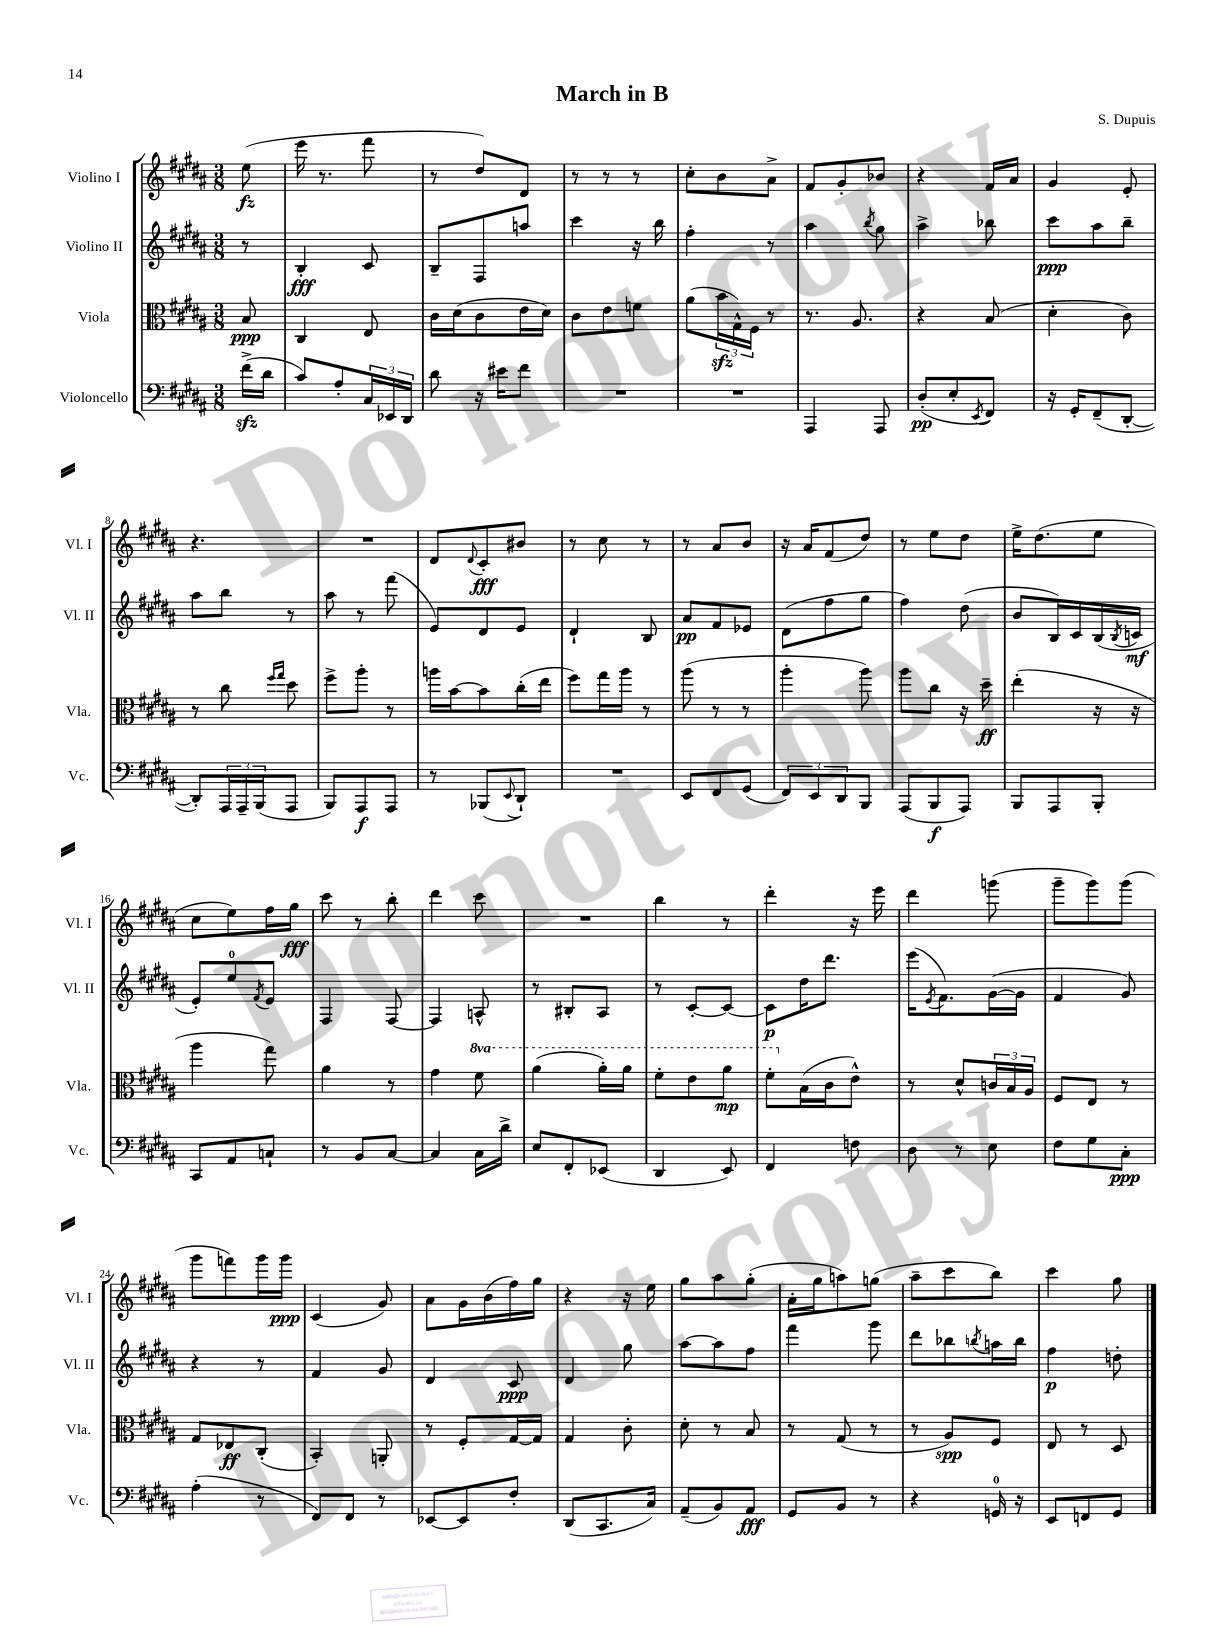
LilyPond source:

\header { title = "March in B" composer = "S. Dupuis" }
<<
\new StaffGroup <<
\new Staff = "s0" \with { instrumentName = "Violino I" shortInstrumentName = "Vl. I" } {
    \clef treble \key b \major \numericTimeSignature \time 3/8 \partial 8
    e''8\fz( |
    e'''16 r8. fis'''8 |
    r8 dis''8) dis'8 |
    r8 r8 r8 |
    cis''8-. b'8 ais'8-> |
    fis'8 gis'8-. bes'8 |
    r4 fis'16 ais'16 |
    gis'4 e'8-. |
    r4. |
    R4. |
    dis'8 \appoggiatura { dis'8 } cis'8-.\fff bis'8 |
    r8 cis''8 r8 |
    r8 ais'8 b'8 |
    r16 ais'16 fis'8( dis''8) |
    r8 e''8 dis''8 |
    e''16-> dis''8.( e''8 |
    cis''8 e''8) fis''16 gis''16\fff |
    cis'''8 r8 b''8-. |
    dis'''4 cis'''8 |
    R4. |
    b''4 r8 |
    dis'''4-. r16 e'''16 |
    dis'''4 g'''8( |
    gis'''8-- gis'''8) gis'''8( |
    gis'''8 f'''8) gis'''16 gis'''16\ppp |
    cis'4( gis'8) |
    ais'8 gis'16 b'16( fis''16) gis''16 |
    r4 r16 e''16 |
    gis''8 ais''8 gis''8-.( |
    ais'16-. gis''16 a''8) g''8( |
    ais''8-- cis'''8 b''8) |
    cis'''4 gis''8 \bar "|." |
}
\new Staff = "s1" \with { instrumentName = "Violino II" shortInstrumentName = "Vl. II" } {
    \clef treble \key b \major \numericTimeSignature \time 3/8 \partial 8
    r8 |
    b4-.\fff cis'8 |
    b8-- fis8 a''8 |
    cis'''4 r16 b''16 |
    fis''4-. r8 |
    ais''4 \acciaccatura { b''8 } gis''8 |
    ais''4-> bes''8 |
    cis'''8\ppp ais''8 b''8-- |
    ais''8 b''8 r8 |
    ais''8 r8 fis'''8( |
    e'8) dis'8 e'8 |
    dis'4-! b8 |
    ais'8\pp fis'8 ees'8 |
    dis'8( fis''8 gis''8 |
    fis''4) dis''8( |
    b'8 b16) cis'16 b16( \acciaccatura { b8 } c'16\mf |
    e'8-.) e''8-0 \acciaccatura { fis'8 } e'8 |
    fis4 fis8~ |
    fis4 a8-^ |
    r8 bis8-. ais8 |
    r8 cis'8~-. cis'8~ |
    cis'8\p dis''16 dis'''8. |
    e'''16( \acciaccatura { e'8 } fis'8.) gis'16~( gis'16 |
    fis'4 gis'8) |
    r4 r8 |
    fis'4 gis'8 |
    dis'4 cis'8\ppp |
    dis'4 gis''8 |
    ais''8~ ais''8 fis''8 |
    fis'''4 gis'''8 |
    dis'''8 bes''8 \acciaccatura { b''8 } a''16 b''16 |
    fis''4\p d''8-. \bar "|." |
}
\new Staff = "s2" \with { instrumentName = "Viola" shortInstrumentName = "Vla." } {
    \clef alto \key b \major \numericTimeSignature \time 3/8 \set Staff.ottavationMarkups = #ottavation-simple-ordinals \partial 8
    b8\ppp |
    cis4 e8 |
    cis'16 dis'16( cis'8 e'16 dis'16) |
    cis'8 e'8 f'8 |
    ais'8( \tuplet 3/2 { b'16\sfz gis16-^) fis16 } r8 |
    r8. ais8. |
    r4 b8( |
    dis'4-. cis'8) |
    r8 cis''8 \grace { fis''16 gis''16 } dis''8 |
    fis''8-> ais''8-. r8 |
    a''16 b'16~ b'8 cis''16-.( e''16 |
    fis''8) gis''16 ais''16 r8 |
    ais''8( r8 r8 |
    ais''4-. ais''8) |
    ais''8 cis''8 r16 dis''16--\ff |
    e''4-.( r16 r16 |
    ais''4 gis''8) |
    ais'4 r8 |
    gis'4 \ottava #1 fis''8 |
    ais''4( ais''16-.) ais''16 |
    fis''8-. e''8 ais''8\mp |
    fis''8-. \ottava #0 b16( cis'16 e'8-^) |
    r8 dis'8-^ \tuplet 3/2 { c'16 b16 ais16 } |
    fis8 e8 r8 |
    gis8 ees8\ff cis8-.( |
    b,4-.) a,8-. |
    r8 fis8-. gis16~ gis16 |
    gis4 cis'8-. |
    dis'8-. r8 b8 |
    r8 gis8( r8 |
    r8 ais8\spp) fis8 |
    e8 r8 dis8 \bar "|." |
}
\new Staff = "s3" \with { instrumentName = "Violoncello" shortInstrumentName = "Vc." } {
    \clef bass \key b \major \numericTimeSignature \time 3/8 \partial 8
    fis'16->\sfz( dis'16 |
    cis'8) ais8-. \tuplet 3/2 { cis16 ees,16 dis,16 } |
    dis'8 r16 eis'16 fis'8 |
    R4. |
    R4. |
    ais,,4 ais,,8 |
    dis8-.\pp( e8-. \acciaccatura { e,8 } fis,8) |
    r16 gis,16-. fis,8--( dis,8~-. |
    dis,8-.) \tuplet 3/2 { ais,,16 ais,,16-- b,,16( } ais,,8 |
    b,,8) ais,,8\f ais,,8 |
    r8 bes,,8( \appoggiatura { e,8 } dis,8-!) |
    R4. |
    e,8 fis,8 gis,8( |
    \tuplet 3/2 { fis,8) e,8 dis,8 } b,,8 |
    ais,,8( b,,8\f ais,,8) |
    b,,8 ais,,8 b,,8-. |
    cis,8 ais,8 c8-! |
    r8 b,8 cis8~ |
    cis4 cis16 dis'16-> |
    e8 fis,8-. ees,8( |
    dis,4 e,8) |
    fis,4 f8 |
    dis8 r8 e8 |
    fis8 gis8 cis8-.\ppp |
    ais4-.( r8 |
    fis,8) fis,8 r8 |
    ees,8~ ees,8 fis8-. |
    dis,8( cis,8. cis16) |
    ais,8--( b,8) ais,8\fff |
    gis,8 b,8 r8 |
    r4 g,16-0 r16 |
    e,8 f,8 gis,8 \bar "|." |
}
>>
>>
